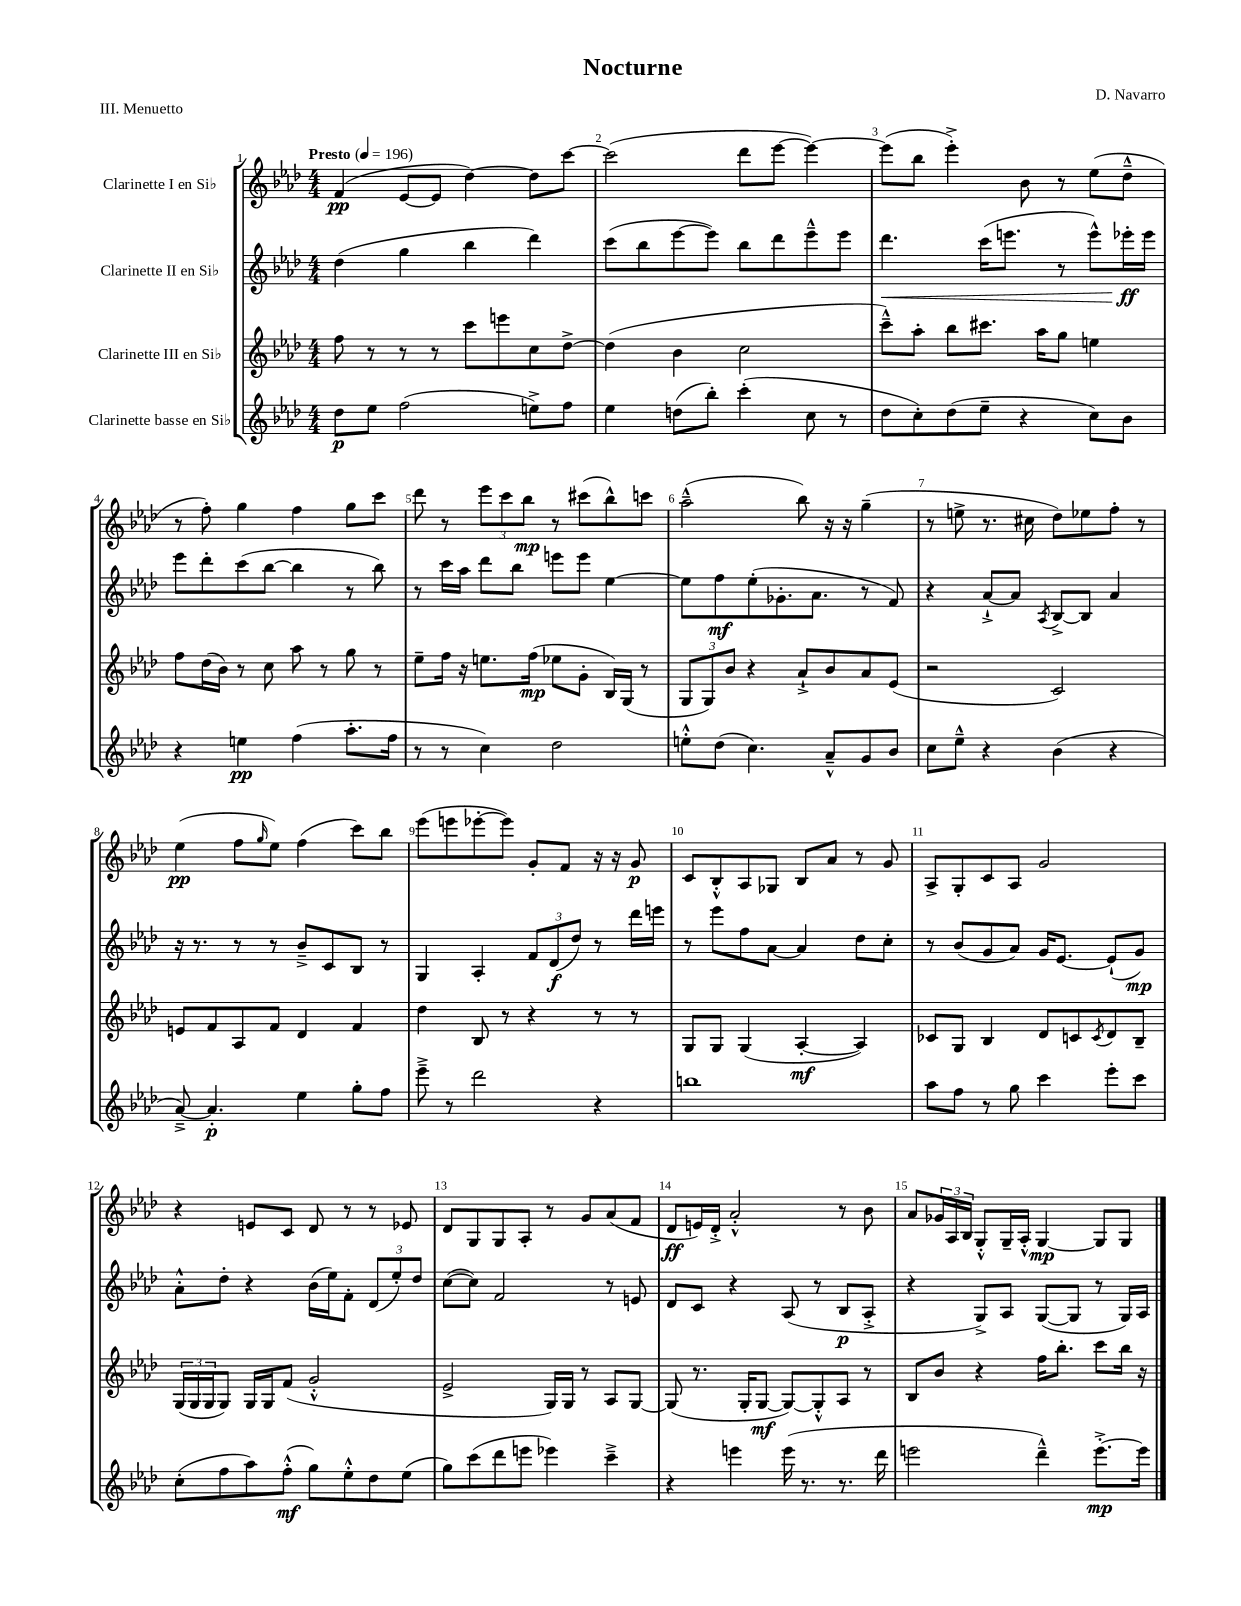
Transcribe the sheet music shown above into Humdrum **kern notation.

**kern	**kern	**kern	**kern
*staff4	*staff3	*staff2	*staff1
*clefG2	*clefG2	*clefG2	*clefG2
*k[b-e-a-d-]	*k[b-e-a-d-]	*k[b-e-a-d-]	*k[b-e-a-d-]
*M4/4	*M4/4	*M4/4	*M4/4
*MM196	*MM196	*MM196	*MM196
8dd-	8ff	(4dd-	(4f
8ee-	8r	.	.
(2ff	8r	4gg	[8e-
.	8r	.	8e-]
.	8ccc	4bb-	[4dd-)
.	8eee	.	.
8ee^)	8cc	4ddd-)	8dd-]
8ff	[8dd-^	.	[8ccc
=	=	=	=
4ee-	(4dd-]	(8ccc	(2ccc]
.	.	8bb-	.
(8dd	4b-	[8eee-	.
8bb-')	.	8eee-])	.
(4ccc'	2cc	8bb-	8ddd-
.	.	8ddd-	[8eee-
8cc	.	8eee-~^^	4eee-_)
8r	.	8eee-	.
=	=	=	=
8dd-	8ccc~^^)	4.ddd-	(8eee-]
8cc')	8aa-'	.	8bb-
(8dd-	8bb-	.	4eee-'^)
8ee-~	8.ccc#	(16ccc	.
.	.	8.eee	.
4r	.	.	8b-
.	16aa-	.	.
.	8gg	8r	8r
8cc)	4ee	8eee^^)	(8ee-
8b-	.	16eee-'	8dd-~^^
.	.	16eee-	.
=	=	=	=
4r	8ff	8eee-	8r
.	(16dd-	8ddd-'	8ff')
.	16b-)	.	.
4ee	8r	(8ccc	4gg
.	8cc	[8bb-	.
(4ff	8aa-	4bb-]	4ff
.	8r	.	.
8.aa-'	8gg	8r	8gg
.	8r	8bb-)	8ccc
16ff	.	.	.
=	=	=	=
8r	8ee-~	8r	8ddd-
8r	16ff	16ccc	8r
.	16r	16aa-	.
4cc)	8.ee	8ddd-	12eee-
.	.	.	12ccc
.	.	8bb-	.
.	.	.	12bb-
.	(16ff	.	.
2dd-	8ee-	8eee	8r
.	8g'	8eee	(8ccc#
.	16B-)	[4ee-	8bb-^^)
.	(16G	.	.
.	8r	.	8ccc
=	=	=	=
8ee'^^	12G	8ee-]	(2aa-~^^
.	12G)	.	.
(8dd-	.	8ff	.
.	12b-	.	.
4.cc)	4r	(8ee-'	.
.	.	8.g-'	.
.	8a-`^	.	8bb-)
.	.	8.a-	.
8a-~^^	8b-	.	16r
.	.	.	16r
8g	8a-	8r	(4gg~
8b-	(8e-	8f)	.
=	=	=	=
8cc	2r	4r	8r
8ee-~^^	.	.	8ee^
4r	.	[8a-`^	8.r
.	.	8a-]	.
.	.	.	16cc#
.	.	8qA-	.
(4b-	2c)	[8B-^	8dd-)
.	.	8B-]	8ee-
4r	.	4a-	8ff'
.	.	.	8r
=	=	=	=
[8a-~^)	8e	16r	(4ee-
.	.	8.r	.
4.a-']	8f	.	.
.	8A-	8r	8ff
.	.	.	16qqgg
.	8f	8r	8ee-)
4ee-	4d-	8b-~^	(4ff
.	.	8c	.
8gg'	4f	8B-	8ccc)
8ff	.	8r	8bb-
=	=	=	=
8eee-~^	4dd-	4G	(8eee-
8r	.	.	8eee
2ddd-	8B-	4A-'	[8eee-'
.	8r	.	8eee-])
.	4r	12f	8g'
.	.	(12d-	.
.	.	.	8f
.	.	12dd-)	.
4r	8r	8r	16r
.	.	.	16r
.	8r	16ddd-	8g
.	.	16eee	.
=	=	=	=
1bb	8G	8r	8c
.	8G	8eee-	8B-'^^
.	(4G	8ff	8A-
.	.	[8a-	8G-
.	[4A-'	4a-]	8B-
.	.	.	8a-
.	4A-])	8dd-	8r
.	.	8cc'	8g
=	=	=	=
8aa-	8c-	8r	8A-^
8ff	8G	(8b-	8G'
8r	4B-	8g	8c
8gg	.	8a-)	8A-
4ccc	8d-	16g	2g
.	.	[8.e-	.
.	8c	.	.
.	8qc	.	.
8eee-'	8d-	(8e-`]	.
8ccc	8B-~	8g)	.
=	=	=	=
(8cc'	(24G	8a-'^^	4r
.	24G	.	.
.	24G	.	.
8ff	8G)	8dd-'	.
8aa-)	16G	4r	8e
.	16G	.	.
(8ff'^^	(8f	.	8c
8gg)	2g'^^	(16b-	8d-
.	.	16ee-)	.
8ee-'^^	.	8f'	8r
8dd-	.	(12d-	8r
.	.	12ee-')	.
(8ee-	.	.	8e-
.	.	12dd-	.
=	=	=	=
8gg)	2e-^	([8cc	8d-
(8ccc	.	8cc])	8G
8ddd-	.	2f	8G
8eee	.	.	8A-'
4eee-)	16G)	.	8r
.	16G	.	.
.	8r	.	8g
4ccc~^	8A-	8r	(8a-
.	[8G	8e	8f
=	=	=	=
4r	(8G]	8d-	8d-
.	8.r	8c	16e)
.	.	.	16d-'^
4eee	.	4r	2a-'^^
.	16G'	.	.
.	[8G	.	.
(16eee	8G_)	(8A-	.
8.r	.	.	.
.	8G'^^]	8r	.
8.r	8A-	8B-	8r
.	8r	8A-'^	8b-
16ddd-	.	.	.
=	=	=	=
2eee	8B-	4r	8a-
.	8b-	.	24g-
.	.	.	24A-
.	.	.	24B-
.	4r	8G^)	8G'^^
.	.	8A-	16G~
.	.	.	16A-'^^
4ddd-~^^)	16ff	([8G	[4G
.	8.bb-'	.	.
.	.	8G]	.
[8.eee'^	8ccc	8r	8G]
.	16bb-	16G)	8G
16eee]	16r	16A-	.
==	==	==	==
*-	*-	*-	*-
